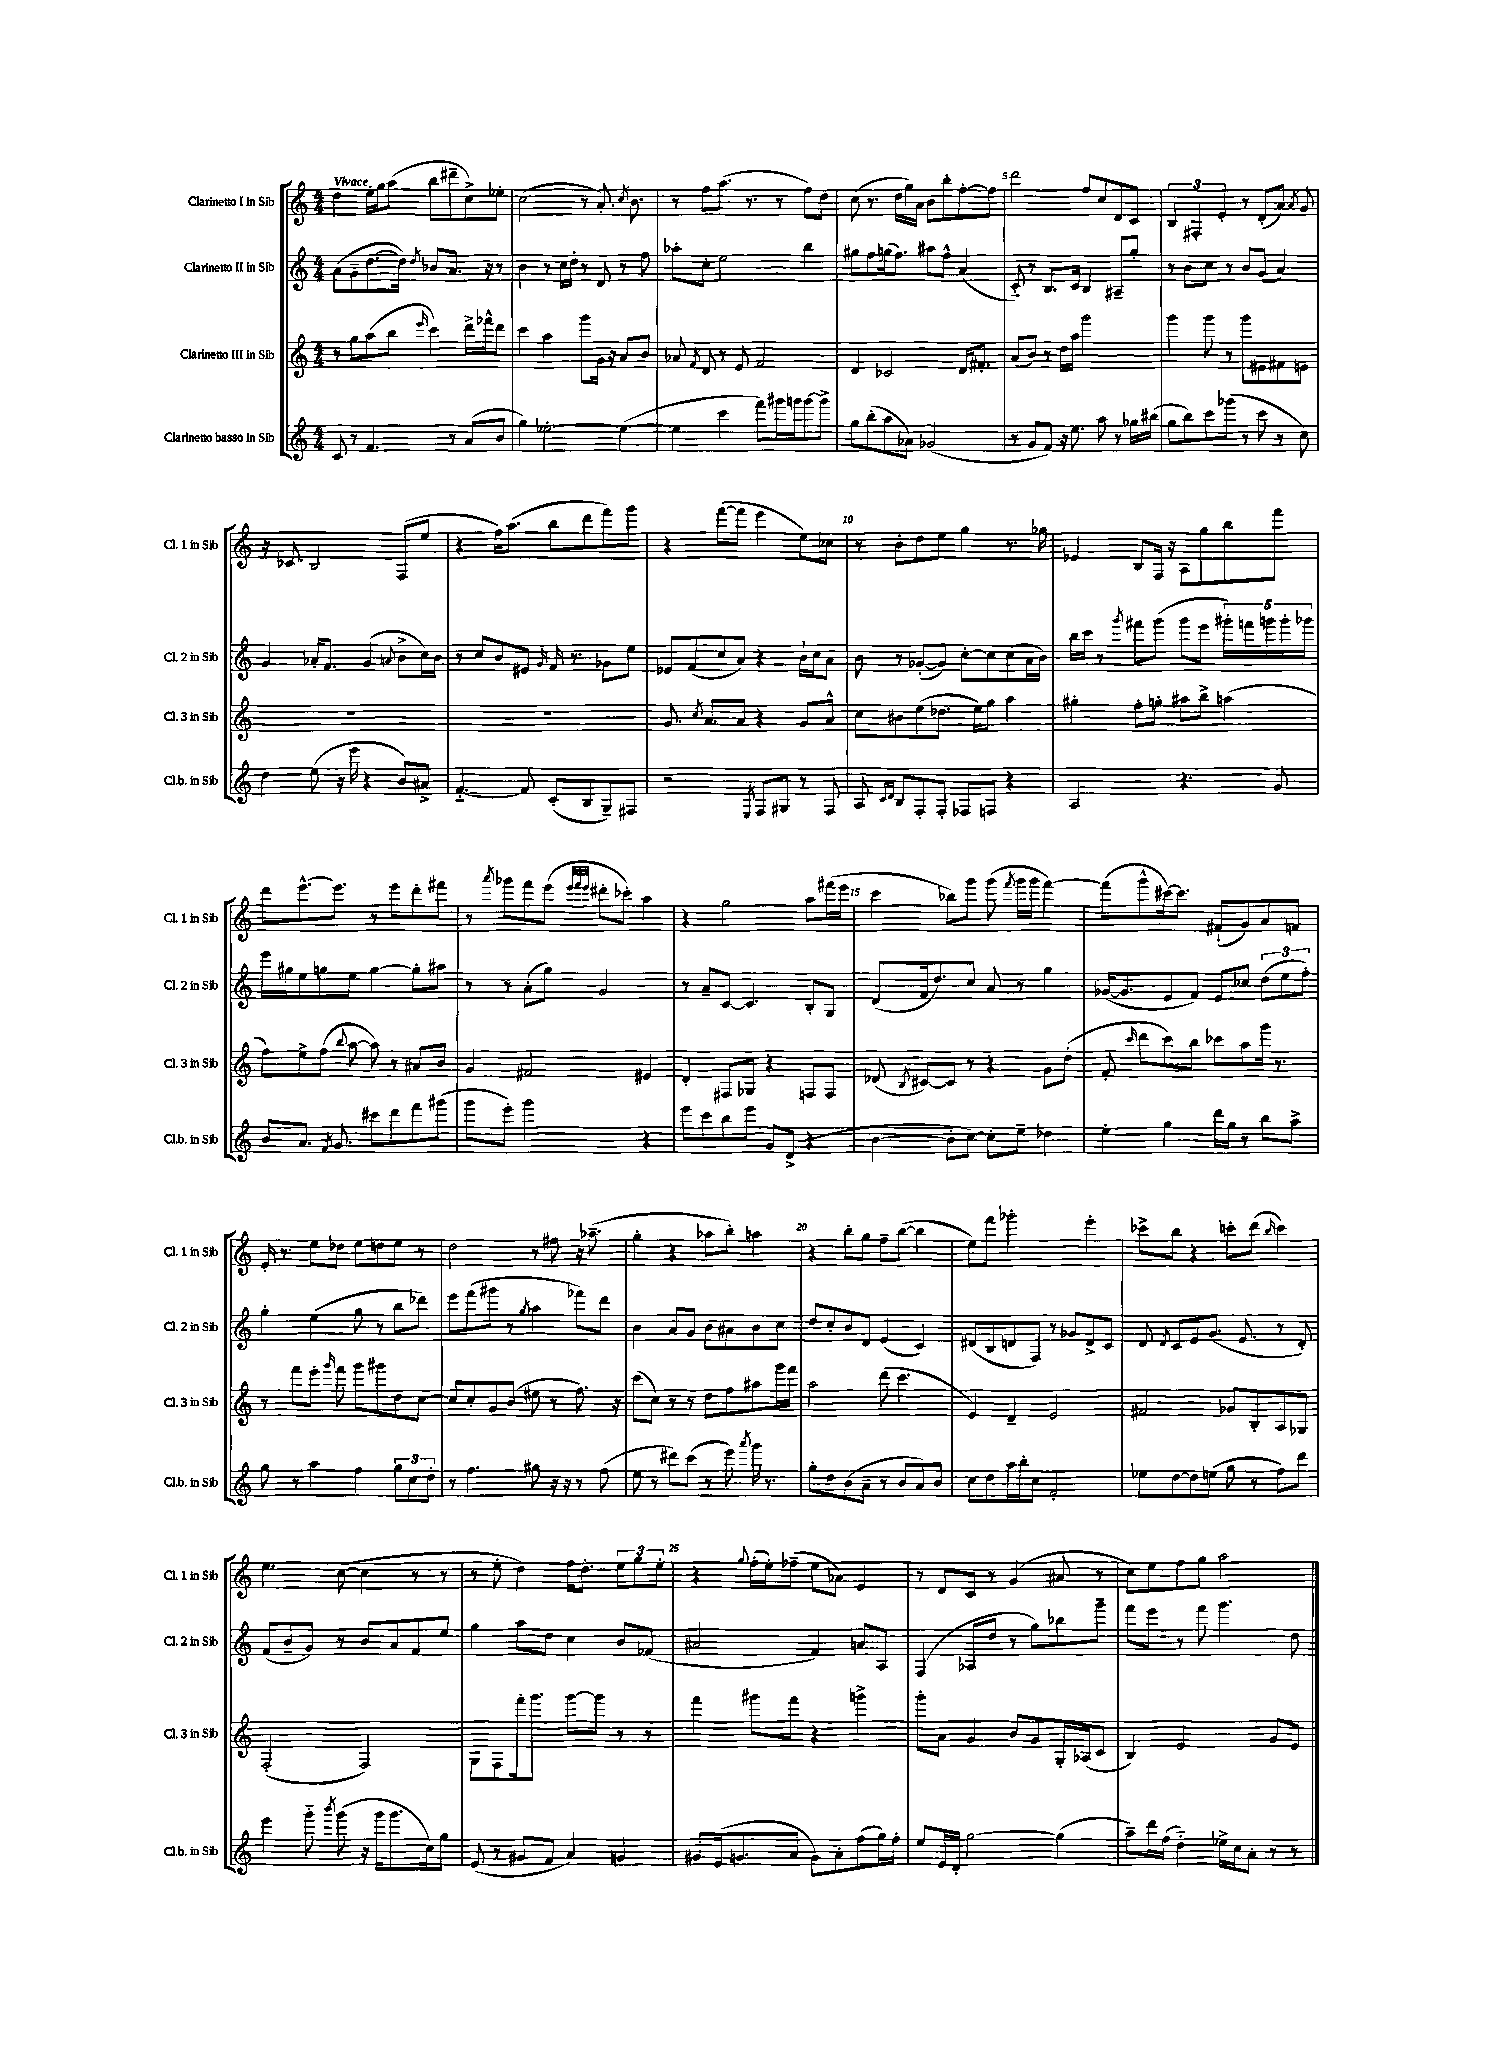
<<
\new StaffGroup <<
\new Staff = "s0" \with { instrumentName = "Clarinetto I in Sib" shortInstrumentName = "Cl. 1 in Sib" } {
    \clef treble \key c \major \numericTimeSignature \time 4/4 \tempo "Vivace"
    \autoBeamOff d''4 e''16[-. g''16 a''8]( b''8[ dis'''8-- c''8->) ees''8]-. |
    c''2( r8 a'8.-.) \acciaccatura { c''8 } b'8. |
    r8 f''8[ a''8.]( r8. r8 f''8[) d''8] |
    c''8( r8. d''16[ g''16) a'16] b'8[ b''8-. f''8~-. f''8] |
    d'''2 f''8[ c''8 d'8 c'8] |
    \tuplet 3/2 { b4 fis4-. e'4-. } r8 d'8[-.( a'8]) \acciaccatura { a'8 } g'8 |
    r16 ces'8. b2 f8[( e''8] |
    r4 f''16[) a''8.]( b''8[ d'''8 f'''8) g'''8] |
    r4 f'''8[~( f'''8] e'''4 e''8[) ces''8] |
    r8 b'8[-. d''8 e''8] g''4 r8. ges''16 |
    ees'4 b8[ f16] r16 a8[ g''8 b''8 f'''8] |
    d'''8[ e'''8.~-^ e'''8.] r8 e'''8[ d'''8-. fis'''8] |
    r8 \acciaccatura { a'''8 } ges'''8[ f'''8 e'''8]( \grace { e'''32[ f'''32 e'''32] } dis'''8[-. ces'''8]-.) a''4 |
    r4 g''2 a''8[ fis'''16( e'''16] |
    c'''4 bes''8[) g'''8] g'''8( \acciaccatura { f'''8 } g'''16[ g'''16] f'''4~) |
    f'''8[( g'''8-^ cis'''16~) cis'''8.] fis'8[-!( g'8) a'8 f'8] |
    e'16-. r8. e''8[ des''8] e''8[ d''8 e''8] r8 |
    d''2 r8 fis''8 r16 aes''8.--( |
    g''4-. r4 aes''8[ b''8]-.) a''4 |
    r4 b''8[-. g''8] f''8[-- b''8]~( b''4 |
    e''8[) f'''8] ges'''2-. e'''4-. |
    ces'''8[-> b''8] r4 c'''8[-. d'''8]( \grace { b''16 } c'''4) |
    e''4. c''8~( c''4 r8 r8 |
    r8 e''8-. d''4) f''16[ d''8.]-. \tuplet 3/2 { e''8[ g''8 e''8]-. } |
    r4 \appoggiatura { g''8 } f''16[-.( e''16-.) fes''8]--( e''8[ aes'8]) e'4 |
    r8 d'8[ c'8] r8 g'4( ais'8 r8 |
    c''8[) e''8 f''8 g''8] a''2 \bar "|." |
}
\new Staff = "s1" \with { instrumentName = "Clarinetto II in Sib" shortInstrumentName = "Cl. 2 in Sib" } {
    \clef treble \key c \major \numericTimeSignature \time 4/4
    \autoBeamOff a'8[( g'8-- d''8.~ d''16]) \acciaccatura { d''8 } bes'8[ a'8.] r16 r8 |
    b'4 r8 c''16[ d''16]-. r8 d'8 r8 f''8 |
    aes''8[-. c''8]-. e''2 b''4 |
    gis''8[ f''8 g''16( f''8.]) ais''8[ f''8]-^ a'4( |
    c'8-_) r8 b8.[ c'16] b4 ais8[-- g''8]-. |
    r8 b'8[ c''8] r8 b'8[ g'8]( a'4) |
    g'4 aes'16[-. f'8.] g'4( \appoggiatura { a'8 } b'8[-> c''16) b'16] |
    r8 c''8[ b'8 eis'8] \grace { g'16 } f'16 r8. ges'8[ e''8] |
    ees'8[ f'8( c''8 a'8]) r4 b'16[-! c''16 a'8] |
    b'8 r8 ges'8[~-.( ges'8]) c''8[~-. c''8 c''8( a'16 b'16]) |
    b''16[ c'''16] r8 \acciaccatura { g'''8 } fis'''8[ g'''8]( g'''8[ e'''8] \tuplet 5/4 { gis'''16[-.) f'''16 g'''16 g'''16-. ges'''16] } |
    e'''16[ gis''16 e''8 g''8 e''8] g''4~ g''8[-. ais''8] |
    r8 r8 a'8[-.( g''8]) g'2 |
    r8 a'8[-- c'8]~ c'4. b8[-. g8] |
    d'8[( f'16 d''8.) c''8] a'8 r8 g''4 |
    ges'16[~( ges'8. e'8 f'8]) e'8[ ces''8] \tuplet 3/2 { d''8[( e''8 f''8]-.) } |
    g''4-. e''4( g''8 r8 b''8[ des'''8]) |
    e'''8[ f'''8( gis'''8] r8 \acciaccatura { g''8 } a''4 fes'''8[) d'''8] |
    b'4 a'8[ g'8] b'8[ ais'8 b'8 c''8] |
    d''8[ c''8-. b'8 d'8] e'4( c'4) |
    dis'8[( b8 d'8 f8]) r8 ges'8[ d'8-> c'8] |
    d'8 \acciaccatura { d'8 } c'8[ e'8 g'8.]( e'8. r8 d'8-.) |
    f'8[( b'8-- g'8]) r8 b'8[ a'8 f'8 e''8] |
    g''4 a''8[ d''8] c''4 b'8[ fes'8]( |
    ais'2 f'4) a'8[ a8] |
    f4( aes8[ d''8] r8 g''8[) bes''8 g'''8]-- |
    f'''8[ e'''8] r8 f'''8 g'''4. d''8 \bar "|." |
}
\new Staff = "s2" \with { instrumentName = "Clarinetto III in Sib" shortInstrumentName = "Cl. 3 in Sib" } {
    \clef treble \key c \major \numericTimeSignature \time 4/4
    \autoBeamOff r8 g''8[ a''8( b''8] \grace { e'''16 } c'''4) d'''16[-> fes'''16-^ d'''8] |
    c'''4 a''4 g'''8[ g'16] r16 a'8[ b'8] |
    aes'8 \acciaccatura { f'8 } d'8 r8 e'8 f'2 |
    d'4 ces'2 d'16[ fis'8.]-. |
    a'8[( b'8]) r8 d''16[ a''16] g'''2 |
    g'''4 g'''8 r8 g'''8[ eis'8 fis'8 e'8] |
    R1 |
    R1 |
    g'8. \acciaccatura { c''8 } a'8.[ a'8] r4 g'8[ a'8]-^ |
    c''8[ bis'8 e''8( des''8.] e''16[) g''8] a''4 |
    gis''4-. f''8[-. g''8]-. ais''8[ b''8]-> a''4( |
    f''8[) e''8-> f''8]( \appoggiatura { b''8 } a''8~ a''8) r8 ais'8[ b'8] |
    g'4 fis'2 eis'4 |
    d'4-. fis8[ ges8] r4 f8[ f8] |
    des'8( \acciaccatura { b8 } cis'8[~) cis'8] r8 r4 g'8[ d''8]-.( |
    f'8-. \grace { c'''16 } d'''8[ c'''8) b''8] ces'''8[ a''8 g'''16] r8. |
    r8 f'''8[ e'''8]-. \grace { g'''16 } f'''8 g'''8[ gis'''8 d''8 c''8]~ |
    c''8[ c''8-. g'8 b'8]( eis''8 r8 f''8.) r16 |
    c'''8[( c''8]) r8 r8 d''8[ f''8 ais''8 g'''16 f'''16] |
    a''2 d'''8( c'''4. |
    e'4) d'4-- e'2 |
    fis'2 ges'8[ b8-. a8 ges8] |
    f2-.( f2) |
    g8[ f8 f'''16-. g'''8.] g'''8[~ g'''8] r8 r8 |
    f'''4 gis'''8[ f'''8] r4 g'''4-> |
    g'''8[-. a'8] g'4 b'8[ g'8 g16-. aes16( c'8] |
    b4) e'2 g'8[ e'8] \bar "|." |
}
\new Staff = "s3" \with { instrumentName = "Clarinetto basso in Sib" shortInstrumentName = "Cl.b. in Sib" } {
    \clef treble \key c \major \numericTimeSignature \time 4/4
    \autoBeamOff c'8 r8 f'4. r8 a'8[( b'8] |
    g''4) ees''2~-. ees''4~( |
    ees''4 c'''4 f'''8[) gis'''16 g'''16 g'''8~ g'''8]-> |
    g''8[ b''8-.( a''8 aes'8]) ges'2( |
    r8 g'8[ f'8]) r16 e''8. a''8 r8 ges''16[ bis''16]( |
    g''8[ b''8) c'''8 ges'''8]( r8 c'''8 r8 c''8) |
    d''4 e''8( r16 e'''16 r4 b'8[) ais'8]-> |
    f'4.~-_ f'8 c'8[-.( b8 g8--) fis8] |
    r2 \acciaccatura { e8 } f8[ gis8] r8 f8 |
    a8 \grace { c'16[ d'16] } b8[ f8-. f8]-. fes8[ f8] r4 |
    a2 r4. g'8 |
    b'8[ a'8.] \acciaccatura { f'8 } g'8. cis'''8[ d'''8 f'''8 gis'''8]( |
    g'''8[ e'''8]-.) g'''2 r4 |
    e'''8[ c'''8 b''8 e'''8] g'8[ d'8]->( r4 |
    b'4~ b'8[-. c''8]~) c''8[-. e''8]-- des''4 |
    e''4-. g''4 d'''16[ g''16] r8 b''8[ a''8]-> |
    g''8 r8 a''4 f''4 \tuplet 3/2 { g''8[ c''8 d''8]-. } |
    r8 f''4. gis''8 r16 r16 r8 f''8( |
    e''8 r8 dis'''8[) c'''8]( r8 e'''8) \acciaccatura { a'''8 } g'''16 r8. |
    g''8[-. d''8 b'8( a'8]-- r8 b'8[ a'8) b'8] |
    c''8[ d''8 a''16 b''16-. c''8] f'2-. |
    ees''8[ d''8~ d''8 e''8]( g''8 r8 f''8[) d'''8] |
    e'''4 g'''8-_ \acciaccatura { b'''8 } g'''8( r16 g'''16[ g'''8. c''16) g''8] |
    e'8( r8 gis'8[ f'8] a'4) g'4 |
    gis'8[ e'16( g'8. a'8] g'8[) a'8-. f''8( g''16) f''16]-. |
    e''8[ e'16 d'16]-. g''2~ g''4( |
    a''8[--) d'''16 f''16]( d''4-_) ees''16[-> c''16 a'8]-. r8 r8 \bar "|." |
}
>>
>>
\layout { \context { \Score \override BarNumber.break-visibility = ##(#f #t #t) barNumberVisibility = #(every-nth-bar-number-visible 5) } }
